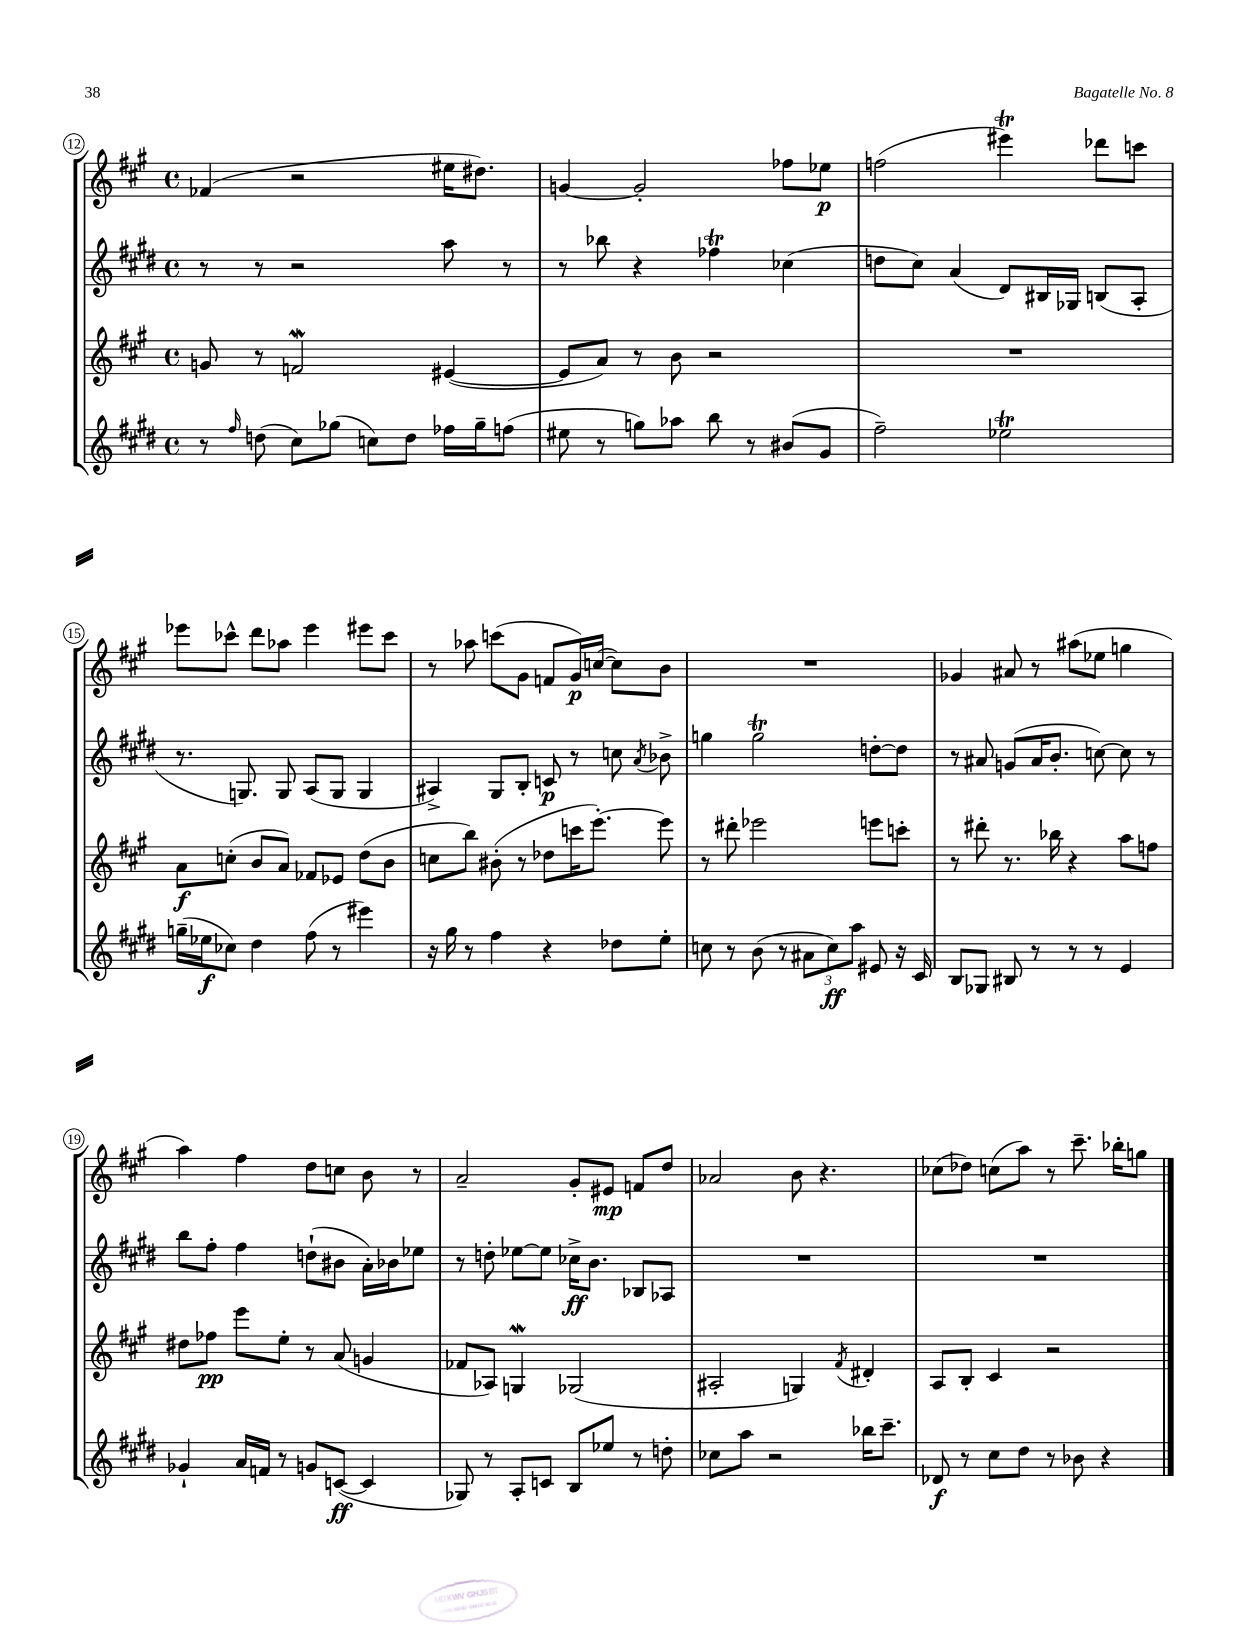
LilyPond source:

<<
\new StaffGroup <<
\new Staff = "s0" {
    \clef treble \key a \major \defaultTimeSignature \time 4/4
    \autoBeamOff fes'4( r2 eis''16[ dis''8.]) |
    g'4~ g'2-. fes''8[ ees''8]\p |
    f''2( eis'''4\trill) des'''8[ c'''8] |
    ees'''8[ ces'''8]-^ d'''8[ aes''8] ees'''4 eis'''8[ ces'''8] |
    r8 aes''8 c'''8[( gis'8] f'8[ gis'16\p) c''16]~( c''8[) b'8] |
    R1 |
    ges'4 ais'8 r8 ais''8[( ees''8] g''4 |
    a''4) fis''4 d''8[ c''8] b'8 r8 |
    a'2-- gis'8[-. eis'8]\mp f'8[ d''8] |
    aes'2 b'8 r4. |
    ces''8[( des''8]) c''8[( a''8]) r8 cis'''8.-- bes''16[-. g''8] \bar "|." |
}
\new Staff = "s1" {
    \clef treble \key e \major \defaultTimeSignature \time 4/4
    \autoBeamOff r8 r8 r2 a''8 r8 |
    r8 bes''8 r4 fes''4\trill ces''4( |
    d''8[ cis''8]) a'4( dis'8[) bis16 ges16] b8[( a8]-. |
    r8. g8.) g8 a8[( g8] g4 |
    ais4->) gis8[ b8]-. c'8\p r8 c''8 \acciaccatura { a'8 } bes'8-> |
    g''4 g''2\trill d''8[~-. d''8] |
    r8 ais'8 g'8[( ais'16 b'8.]-. c''8~) c''8 r8 |
    b''8[ fis''8]-. fis''4 d''8[-!( bis'8] a'16[-.) bes'16 ees''8] |
    r8 d''8-. ees''8[~ ees''8] ces''16[->\ff b'8.] bes8[ aes8] |
    R1 |
    R1 \bar "|." |
}
\new Staff = "s2" {
    \clef treble \key a \major \defaultTimeSignature \time 4/4
    \autoBeamOff g'8 r8 f'2\mordent eis'4~( |
    eis'8[ a'8]) r8 b'8 r2 |
    R1 |
    a'8[\f c''8]-.( b'8[ a'8]) fes'8[ ees'8] d''8[( b'8] |
    c''8[ b''8]) bis'8-.( r8 des''8[ c'''16 e'''8.]~-.) e'''8 |
    r8 dis'''8-. ees'''2 e'''8[ c'''8]-. |
    r8 dis'''8-. r8. bes''16 r4 a''8[ f''8] |
    dis''8[ fes''8]\pp e'''8[ e''8]-. r8 a'8( g'4 |
    fes'8[ aes8]) g4\mordent ges2( |
    ais2-. g4) \acciaccatura { fis'8 } dis'4-. |
    a8[ b8]-. cis'4 r2 \bar "|." |
}
\new Staff = "s3" {
    \clef treble \key e \major \defaultTimeSignature \time 4/4
    \autoBeamOff r8 \grace { fis''16 } d''8( cis''8[) ges''8]( c''8[) d''8] fes''16[ ges''16-- f''8]( |
    eis''8 r8 g''8[) aes''8] b''8 r8 bis'8[( gis'8] |
    fis''2--) ees''2\trill |
    g''16[--( ees''16\f ces''8]) dis''4 fis''8( r8 eis'''4) |
    r16 gis''16 r8 fis''4 r4 des''8[ e''8]-. |
    c''8 r8 b'8( r8 \tuplet 3/2 { ais'8[ c''8\ff) a''8] } eis'8 r16 cis'16 |
    b8[ ges8] bis8 r8 r8 r8 e'4 |
    ges'4-! a'16[ f'16] r8 g'8[ c'8]~\ff( c'4 |
    ges8) r8 a8[-. c'8] b8[ ees''8] r8 d''8-. |
    ces''8[ a''8] r2 bes''16[ cis'''8.]-- |
    des'8\f r8 cis''8[ dis''8] r8 bes'8 r4 \bar "|." |
}
>>
>>
\layout { \context { \Score currentBarNumber = #12 \override BarNumber.stencil = #(make-stencil-circler 0.1 0.3 ly:text-interface::print) } }
